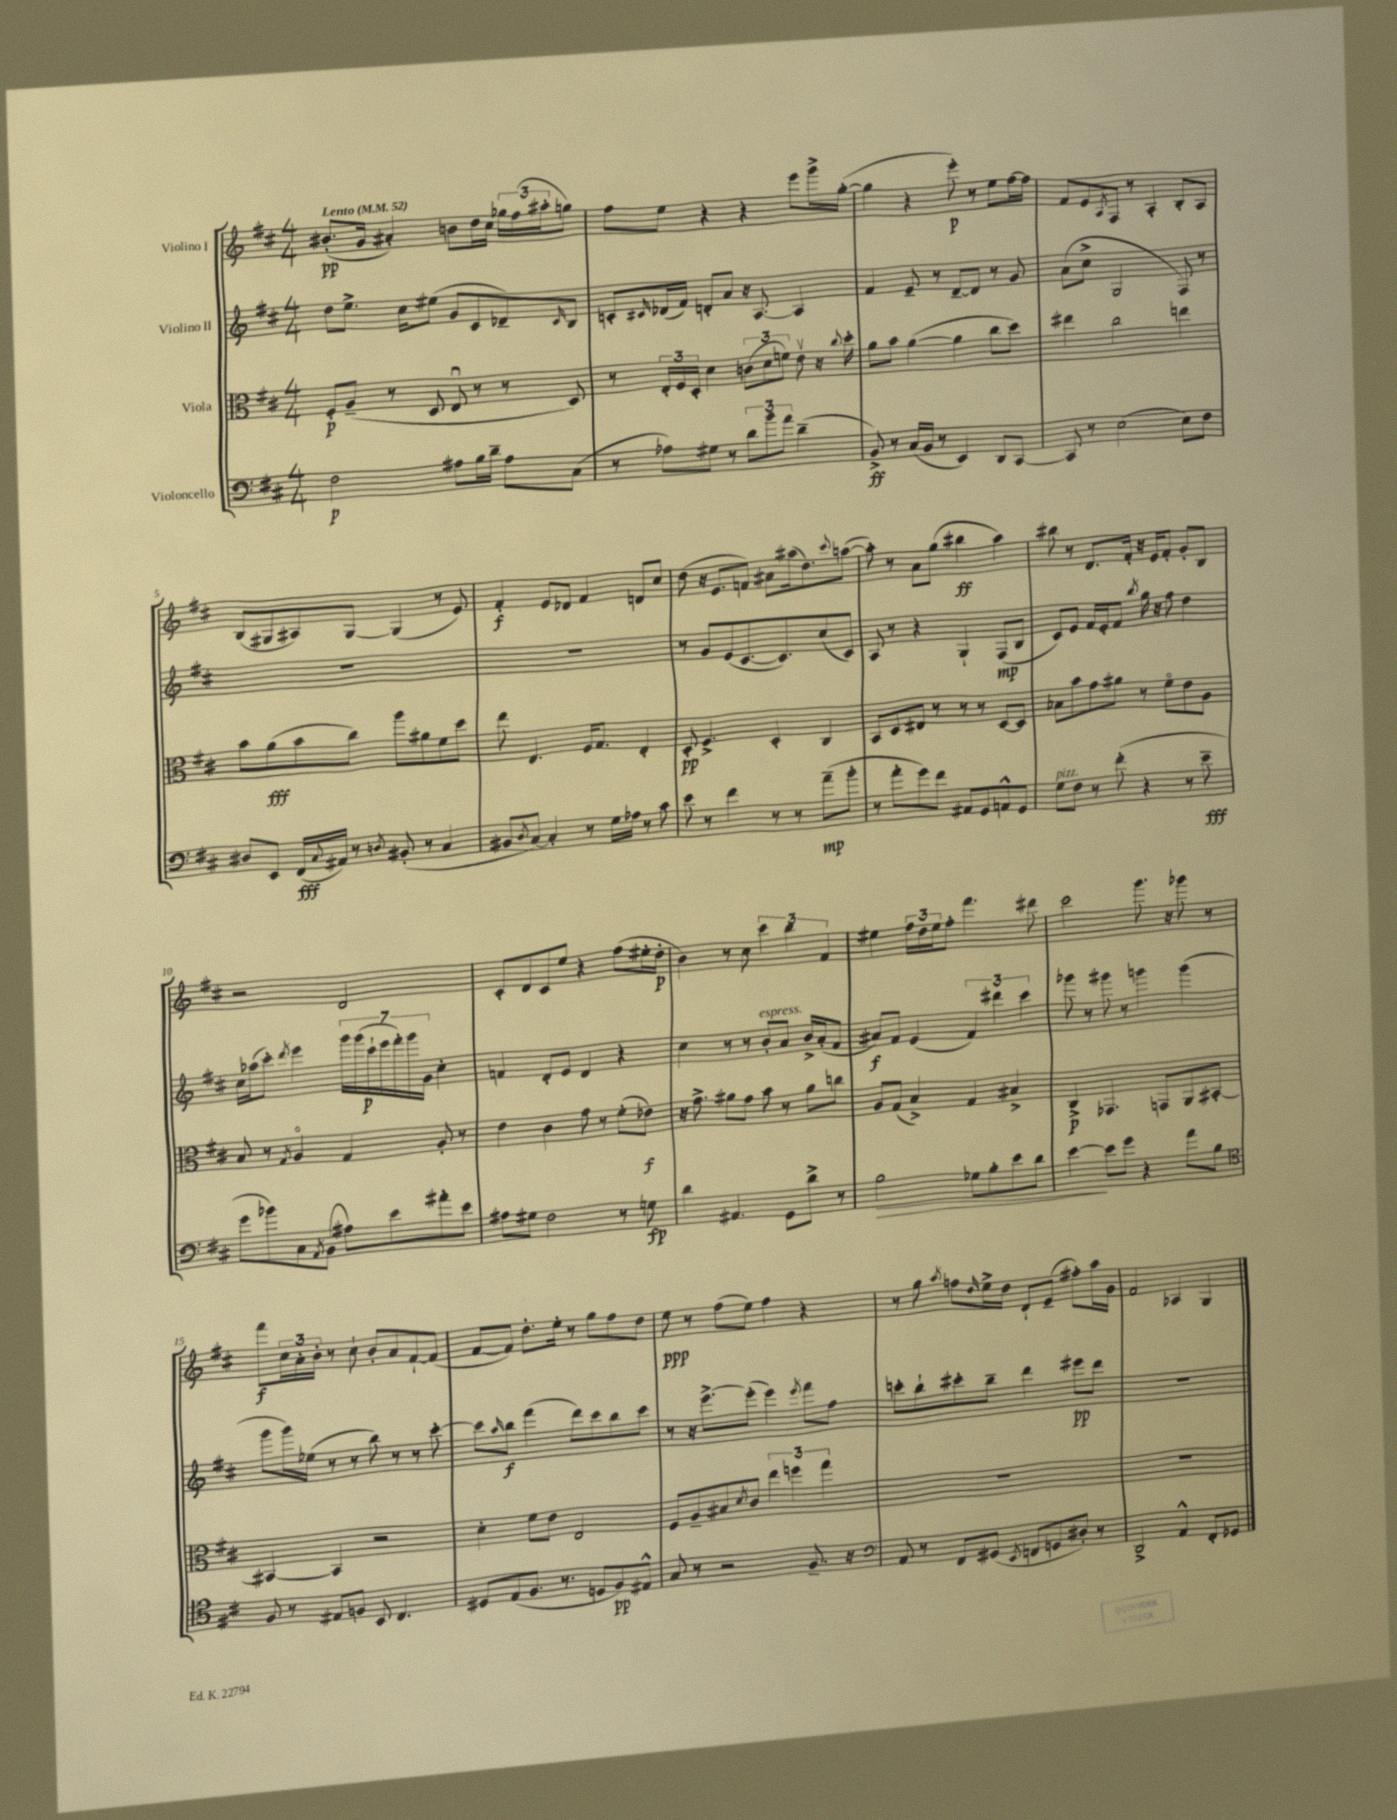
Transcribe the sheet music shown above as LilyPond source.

<<
\new StaffGroup <<
\new Staff = "s0" \with { instrumentName = "Violino I" } {
    \clef treble \key d \major \numericTimeSignature \time 4/4 \tempo "Lento" 4 = 52
    bis'8.-.\pp( g'16 ais'4-.) b'8 d''16 cis''16 \tuplet 3/2 { ges''16 fis''16( ais''16-. } g''8) |
    fis''8 e''8 r4 r4 e'''8 g'''16-> g''16~-.( |
    g''4 r4 e'''8-.\p) r8 e''8 fis''16~ fis''16 |
    fis'8 e'8 \acciaccatura { a8 } fis8 r8 a4-. b8-. a8 |
    b8( gis8 ais8) gis8~ gis4( r8 e'8) |
    fis'4-.\f e'8 des'8 fis'4 d'8 cis''8 |
    d''8( r16 e'8. f'8) ais'8 ais''16( d''8.) \appoggiatura { cis'''8 } a''8~( |
    a''8-.) r8 a'8 g''8( bis''4\ff a''4) |
    bis''8 r8 d'8. fis'16-. r16 e'16 fis'8-. g'8-. b8 |
    r2 d'2 |
    cis'8-. d'8 cis'8 e''8 r4 fis''8( eis''16-. d''16-.\p |
    b'4) r8 cis''8 \tuplet 3/2 { cis'''4 b''4 fis'4 } |
    eis''4 \tuplet 3/2 { fis''16 d''16 eis''16 } fis''8-. fis'''4. dis'''8 |
    cis'''2 g'''8. r16 ges'''8 r8 |
    fis'''8\f \tuplet 3/2 { cis''16 a'16-. b'16-. } r8 cis''8-! b'8-. a'8 fis'8~-! fis'8( |
    fis'8~ fis'8) d''8.-. e''16-. r8 g''8 fis''8 d''8 |
    e''8\ppp r8 fis''8( e''8) fis''4 r4 |
    r8 g''8 \acciaccatura { a''8 } f''8 \grace { d''16 } e''16-> d''16 d'8-! e'8--( fis''8-.) a''16 g'16 |
    fis'2 aes4 g4 \bar "|." |
}
\new Staff = "s1" \with { instrumentName = "Violino II" } {
    \clef treble \key d \major \numericTimeSignature \time 4/4
    d''8 e''8.-> cis''16 eis''8( g'8 cis'8 des'8--) \grace { cis'16 } b8 |
    c'8-. \grace { cis'16 } des'16( fis'16) d'8-. a'8 r16 a8.~ a4 |
    fis'4 e'8-- r8 d'8~-- d'8 r8 g'8 |
    a'8( cis''8-> g2 fis8) r8 |
    R1 |
    R1 |
    r8 g'8 e'8( cis'8.~ cis'8.) cis''8( cis'8) |
    a8 r8 r4 g4-! fis8\mp( b8 |
    cis'8) e'8 fis'16 e'16-. fis'8 \acciaccatura { b''8 } g''16 r16 fis''8 d''4 |
    cis''16 aes''16( cis'''8-.) \acciaccatura { d'''8 } e'''4 \tuplet 7/4 { g'''16 g'''16( cis'''16-!\p e'''16 fis'''16-.) g'''16 g'16 } cis''4-. |
    f'4 d'8-. e'8 d'4 r4 |
    cis''4 r8 r8 b'8-.^\markup { \italic "espress." } a'8 b'16-> a'16-.( fis'8 |
    ais'8\f) fis'8 e'4( \tuplet 3/2 { fis'4) dis'''4 cis'''4 } |
    ges'''8 r8 gis'''8 r8 g'''4 g'''4( |
    g'''8 g'''16) ees''16( r8 r8 b''8) r8 r8 cis'''8~-. |
    cis'''8 \grace { a''16 } b''8\f fis'''4( d'''8) cis'''8 b''8 cis'''8 |
    r8 r16 e'''8.~-> e'''8-.( e'''4) \acciaccatura { e'''8 } fis'''8 fis''8 |
    c'''8-. b''8-! cis'''8-. b''8-- d'''4 eis'''8\pp d'''8 |
    R1 \bar "|." |
}
\new Staff = "s2" \with { instrumentName = "Viola" } {
    \clef alto \key d \major \numericTimeSignature \time 4/4
    fis8-.\p a8--( r8 d8 e8\downbow r8 r8 d8) |
    r8 \tuplet 3/2 { e16-. fis16 d16-. } d'4 \tuplet 3/2 { c'8( d'8 f'8) } e'8\upbow r16 \appoggiatura { cis''8 } d''16-. |
    a'8 b'8 a'4~( a'4 cis''8 d''8) |
    eis''4 cis''2 e''4 |
    b'8 a'8\fff( b'8 cis''8) a''8 ais'8 fis'8 d''8 |
    e''8 e4. fis16 g8. e4-. |
    d8-.\pp fis4.-> d4-. cis4 |
    b,8 d8 eis8 r8 r8 r8 d8~ d8 |
    bes8 b'8 g'8 ais'8 r8 fis'8\flageolet e'8 a8 |
    b8 r8 \acciaccatura { g8 } a4\flageolet g4 a8-. r8 |
    e'4 cis'4 g'8 r8 fis'8-.( ees'8\f) |
    r16 g'8.-> ais'8 g'8 b'8 r8 ais'8 c''8 |
    a8 g8( b4->) g4 bis4-> |
    cis4->\p ges,4. g,8 a,8 bis,8~-. |
    bis,4~ bis,4 r2 |
    d'4-. fis'8 e'8 e2 |
    fis8 a8-- bis8 \acciaccatura { d'8 } cis'8 \tuplet 3/2 { e''4 f''4 g''4 } |
    R1 |
    R1 \bar "|." |
}
\new Staff = "s3" \with { instrumentName = "Violoncello" } {
    \clef bass \key d \major \numericTimeSignature \time 4/4
    fis2\p ais8 b16 d'16-- ais8 cis8( |
    r8 aes8) gis8 r8 \tuplet 3/2 { d'8 b'8 a'8 } d'4--( |
    b,8->\ff) r8 cis16( b,16 r8 e,4) d,8 cis,8~ |
    cis,8 r8 e2( e8) fis8 |
    dis8 e,8 fis,16\fff( \appoggiatura { cis8 } ais,16) r8 \acciaccatura { d8 } bis,8-.( r8 cis4 |
    bis,8 \acciaccatura { d8 } cis8~) cis4-. r8 g16 aes16 r8 cis'8 |
    e'8 r8 fis'4 r8 r8 a'8--\mp( b'8-. |
    r8 a'8-. g'8) fis'8 ais,8 g,8 a,8-^ g,8 |
    g8^\markup { \italic "pizz." } fis8 r8 fis'8-.( r4 r8 e'8--\fff |
    g'8 bes'8) cis8 \acciaccatura { a,8 } b,8( ais8) e'8 ais'8-. e'8 |
    ais8 gis8 fis2 r8 g8\fp |
    d'4 ais,4. g,8 d'8-> r8 |
    b2\> ges8 b8-. e'8 d'8 |
    e'4~\! e'8 g'8 r4 a'8 b8 |
    \clef tenor fis8 r8 eis8 f8 b,8 cis4. |
    dis8 e8( fis8. r8. d8 fis8\pp) eis8-^ |
    g8 r8 r2 fis8.-- r16 |
    \clef bass a,8 r8 fis,8 gis,8( \acciaccatura { e,8 } f,8 g,8 dis8-.) r8 |
    d,2-> a,4-^ fis,8-. ges,8 \bar "|." |
}
>>
>>
